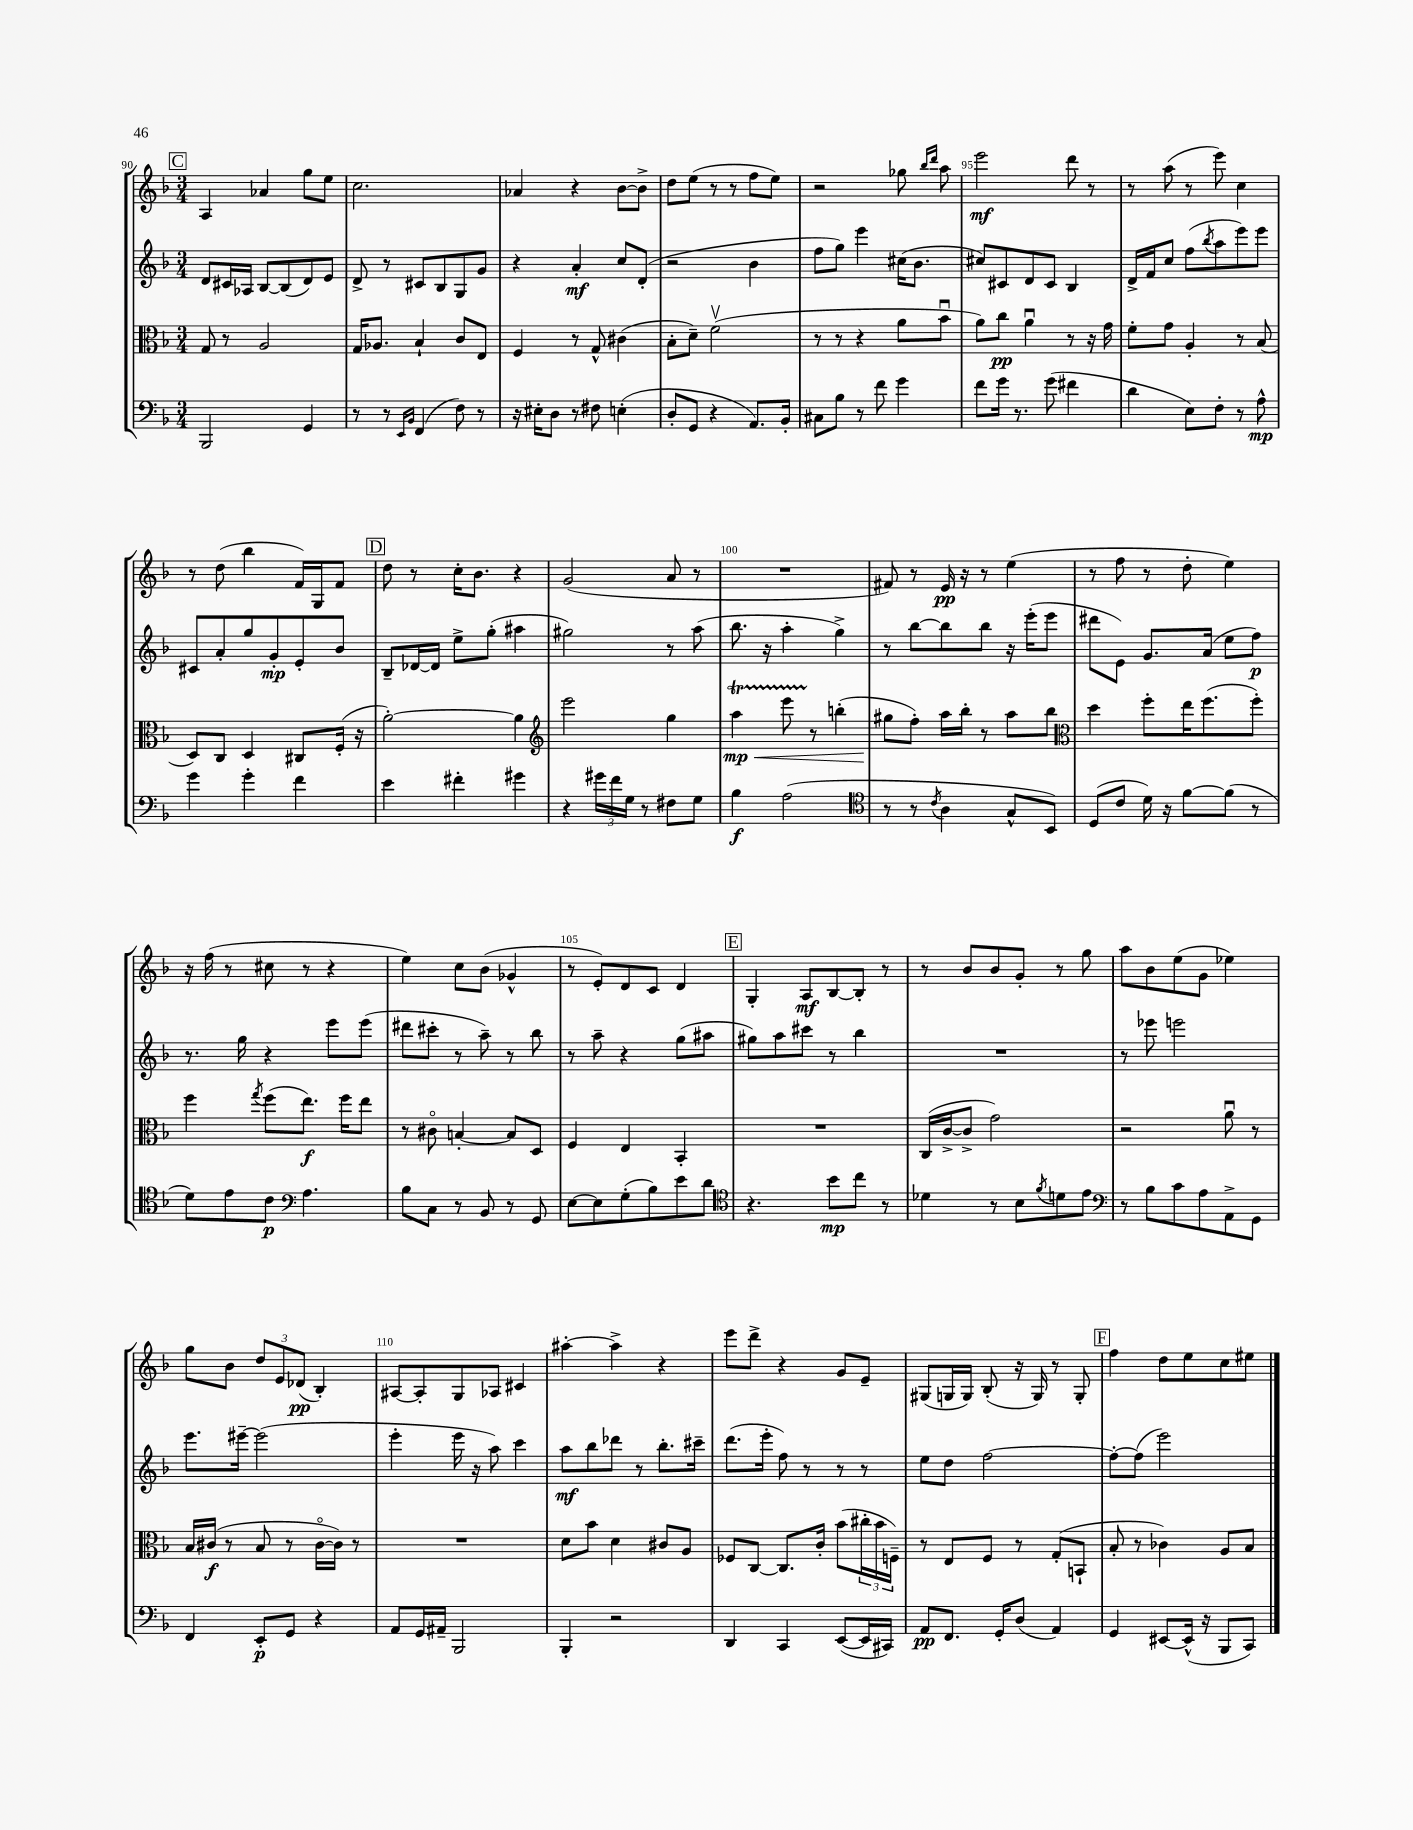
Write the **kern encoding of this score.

**kern	**kern	**kern	**kern
*staff4	*staff3	*staff2	*staff1
*clefF4	*clefC3	*clefG2	*clefG2
*k[b-]	*k[b-]	*k[b-]	*k[b-]
*M3/4	*M3/4	*M3/4	*M3/4
2BBB-/	8G/	8d/L	4A/
.	8r	16c#/L	.
.	.	16A-/JJ	.
.	2A/	[8B-/L	4a-/
.	.	(8B-/]	.
4GG/	.	8d/)	8gg\L
.	.	8e/J	8ee\J
=	=	=	=
8r	16G/LK	8d^/	2.cc\
.	8.A-/J	.	.
8r	.	8r	.
16qqEE/LL	.	.	.
16qqBB-/JJ	.	.	.
(4FF/	4B-`/	8c#/L	.
.	.	8B-/	.
8F\)	8c/L	8G/	.
8r	8E/J	8g/J	.
=	=	=	=
16r	4F/	4r	4a-/
16E#'\LK	.	.	.
8D\J	.	.	.
8r	8r	4a'/	4r
8F#\	8G^^/	.	.
(4E'\	(4c#\	8cc/L	[8b-\L
.	.	(8d'/J	8b-^\]J
=	=	=	=
8D'/L	8B-'\L	2r	8dd\L
8GG/J	8d~\J)	.	(8ee\J
4r	(2fv\	.	8r
.	.	.	8r
8.AA/L)	.	4b-\	8ff\L
.	.	.	8ee\J)
16BB-'/Jk	.	.	.
=	=	=	=
8C#\L	8r	8ff\L	2r
8B-\J	8r	8gg\J)	.
8r	4r	4eee\	.
8f\	.	.	.
4g\	8a\L	(16cc#\LK	8gg-\
.	.	8.b-\J	.
.	.	.	16qqbb-/LL
.	.	.	16qqddd/JJ
.	8b-u\J	.	8aa\
=	=	=	=
8f\L	8a\L)	8cc#/L)	2eee\
16g\Jk	8cc\J	8c#/	.
8.r	.	.	.
.	4au\	8d/	.
(8g\	.	8c#/J	.
4f#\	8r	4B-/	8ddd\
.	16r	.	8r
.	16g\	.	.
=	=	=	=
4d\	8f'\L	16d^/LL	8r
.	.	16f/J	.
.	8g\J	8cc/J	(8aa\
8E\L)	4A'/	(8ff\L	8r
.	.	8qbb-/	.
8F'\J	.	8aa\	8eee\)
8r	8r	8eee\)	4cc\
8A^^\	(8B-/	8eee\J	.
=	=	=	=
4g\	8D/L)	8c#/L	8r
.	8C/J	8a'/	(8dd\
4g'\	4D/	8gg/	4bb-\
.	.	8g'/	.
4f\	8C#/L	8e'/	16f/LL)
.	.	.	16G/J
.	(16F'/Jk	8b-/J	8f/J
.	16r	.	.
=	=	=	=
4e\	[2a'\)	8B-~/L	8dd\
.	.	[16d-/L	8r
.	.	16d-/]JJ	.
4f#'\	.	8ee^\L	16cc'\LK
.	.	.	8.b-\J
.	.	(8gg'\J	.
4g#\	4a\]	4aa#\	4r
=	=	=	=
*	*clefG2	*	*
4r	2eee\	2gg#\)	(2g/
24g#\LL	.	.	.
24f\	.	.	.
24G\JJ	.	.	.
8r	.	.	.
8F#\L	4gg\	8r	8a/
8G\J	.	(8aa\	8r
=	=	=	=
4B-\	4aa\	8.bb-\	2.r
.	.	16r	.
(2A\	8eee\	4aa'\	.
.	8r	.	.
.	(4bb'\	4gg^\)	.
=	=	=	=
*clefC4	*	*	*
8r	8gg#\L	8r	8f#/)
8r	8ff'\J)	[8bb-\L	8r
8qc/	.	.	.
4A\	16aa\LL	8bb-\]	16e/
.	16bb-'\JJ	.	16r
.	8r	8bb-\J	8r
8G^^/L	8aa\L	16r	(4ee\
.	.	(16eee'\LK	.
8BB-/J)	8bb-\J	8eee\J	.
=	=	=	=
*	*clefC3	*	*
(8D/L	4dd\	8ddd#\L	8r
8c/J	.	8e\J)	8ff\
16d\)	8ff'\L	8.g/L	8r
16r	.	.	.
[8f\L	16ee\K	.	8dd'\
.	(8.ff\	(16a/Jk	.
(8f\]J	.	8ee\L	4ee\)
8r	8ff'\J)	8ff\J)	.
=	=	=	=
8d\L)	4ff\	8.r	16r
.	.	.	(16ff\
8e\	.	.	8r
.	.	16gg\	.
.	8qgg/	.	.
8c\J	(8ff\L	4r	8cc#\
*clefF4	*	*	*
4.A\	8.ee\J)	.	8r
.	.	8eee\L	4r
.	16ff\LK	.	.
.	8ee\J	(8eee\J	.
=	=	=	=
8B-\L	8r	8ddd#\L	4ee\)
8C\J	8c#o\	8ccc#'\J	.
8r	[4B'/	8r	8cc\L
8BB-/	.	8aa~\)	(8b-\J
8r	8B/]L	8r	4g-^^/
8GG/	8D/J	8bb-\	.
=	=	=	=
[8E\L	4F/	8r	8r
8E\]	.	8aa~\	8e'/L)
(8G'\	4E/	4r	8d/
8B-\)	.	.	8c/J
8e\	4BB-'/	(8gg\L	4d/
8d\J	.	8aa#\J	.
=	=	=	=
*clefC4	*	*	*
4.r	2.r	8gg#\L)	4G'/
.	.	8aa\	.
.	.	8ccc#\J	8A/L
8b-\L	.	8r	[8B-/
8cc\J	.	4bb-\	8B-'/]J
8r	.	.	8r
=	=	=	=
4d-\	(16C/LL	2.r	8r
.	[16c^/J	.	.
.	8c^/]J	.	8b-/L
8r	2g\)	.	8b-/
8B-\L	.	.	8g'/J
8qf/	.	.	.
8d\	.	.	8r
8e\J	.	.	8gg\
=	=	=	=
*clefF4	*	*	*
8r	2r	8r	8aa\L
8B-\L	.	8eee-\	8b-\
8c\	.	2eee\	(8ee\
8A\	.	.	8g\J
8AA^\	8au\	.	4ee-\)
8GG\J	8r	.	.
=	=	=	=
4FF/	16B-/LL	8.eee\L	8gg\L
.	(16c#/JJ	.	.
.	8r	.	8b-\J
.	.	[16eee#~\Jk	.
8EE'/L	8B-/	(2eee#\]	12dd/L
.	.	.	12e/
8GG/J	8r	.	.
.	.	.	(12d-/J
4r	[16c#o\LL	.	4B-'/)
.	16c#\]JJ)	.	.
.	8r	.	.
=	=	=	=
8AA/L	2.r	4eee'\	[8A#/L
16GG/L	.	.	8A#'/]
16AA#~/JJ	.	.	.
2BBB-/	.	16eee\	8G/
.	.	16r	.
.	.	8aa\)	8A-/J
.	.	4ccc\	4c#/
=	=	=	=
4BBB-'/	8d\L	8aa\L	[4aa#'\
.	8b-\J	8bb-\	.
2r	4d\	8ddd-\J	4aa#^\]
.	.	8r	.
.	8c#/L	8.bb-'\L	4r
.	8A/J	.	.
.	.	16ccc#~\Jk	.
=	=	=	=
4DD/	8F-/L	(8.ddd\L	8eee\L
.	[8C/J	.	8ddd^\J
.	.	16eee'\Jk	.
4CC/	8.C/]L	8ff\)	4r
.	.	8r	.
.	16c'/Jk	.	.
([8EE/L	(8b-\L	8r	8g/L
16EE/]L	24cc#'\L	8r	8e~/J
.	24b-\	.	.
16CC#/JJ)	.	.	.
.	24F~\JJ)	.	.
=	=	=	=
8AA/L	8r	8ee\L	(8G#/L
8.FF/J	8E/L	8dd\J	16G/L
.	.	.	16G/JJ)
.	8F/J	[2ff\	(8B-'/
16GG'/LK	.	.	.
(8D/J	8r	.	16r
.	.	.	16G/)
4AA/)	(8G'/L	.	8r
.	8BB`/J	.	8G'/
=	=	=	=
4GG/	8B-'/	8ff'\_L	4ff\
.	8r	(8ff\]J	.
[8EE#/L	4c-\)	2eee\)	8dd\L
(16EE#^^/]Jk	.	.	8ee\
16r	.	.	.
8BBB-/L	8A/L	.	8cc\
8CC/J)	8B-/J	.	8ee#\J
==	==	==	==
*-	*-	*-	*-
